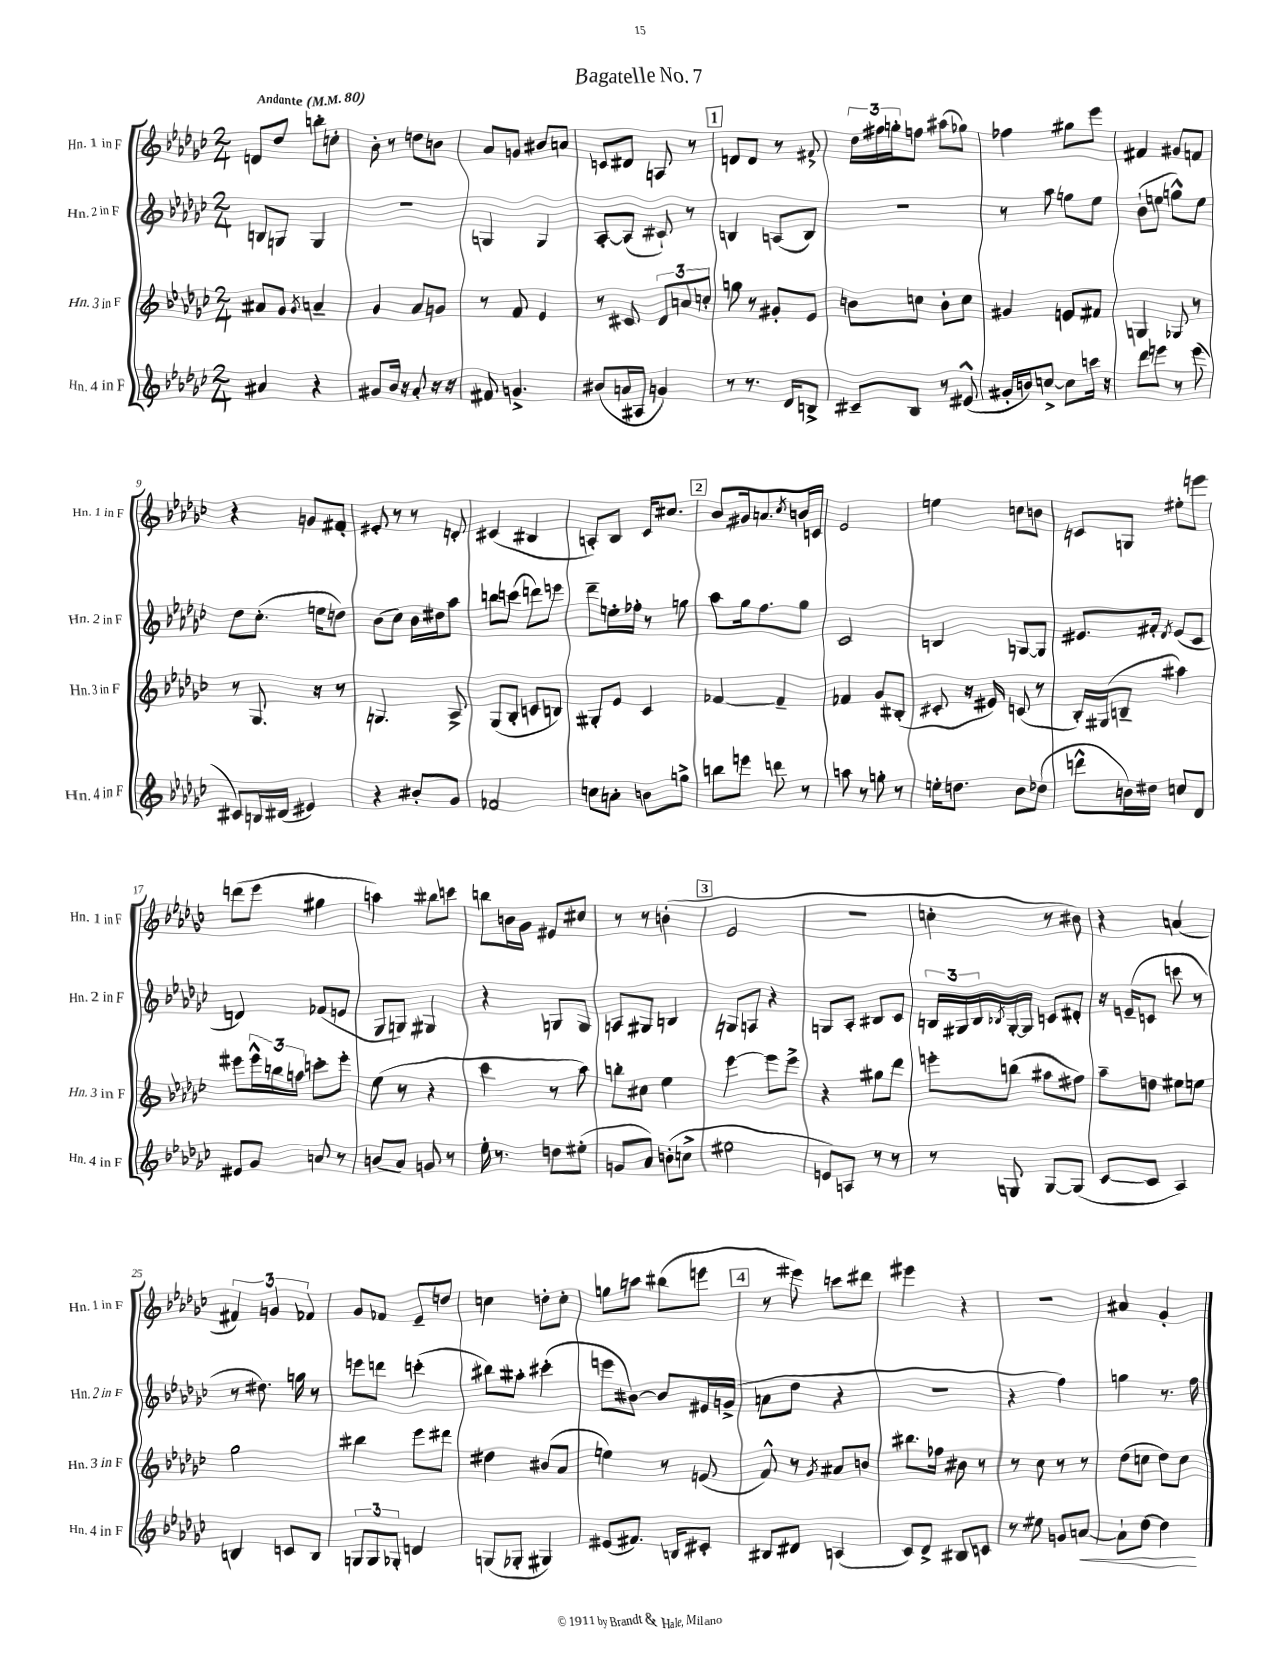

**kern	**kern	**kern	**kern
*staff4	*staff3	*staff2	*staff1
*clefG2	*clefG2	*clefG2	*clefG2
*k[b-e-a-d-g-c-]	*k[b-e-a-d-g-c-]	*k[b-e-a-d-g-c-]	*k[b-e-a-d-g-c-]
*M2/4	*M2/4	*M2/4	*M2/4
*MM80	*MM80	*MM80	*MM80
4a#	8a#	8B	8d
.	8g-	8G	8dd-
.	8qg-	.	.
4r	4a~	4G	8bb'
.	.	.	8cc'
=	=	=	=
8g#	4g-	2r	8b-'
16b-	.	.	8r
16r	.	.	.
8a-'	8a-	.	8dd
16r	8g	.	8b
16r	.	.	.
=	=	=	=
8f#	8r	4G	8a-
4.g^	8f	.	8g
.	4e-	4G	8b#
.	.	.	8a
=	=	=	=
(8b#	8r	[8A-'	8c
16a	8c#	(8A-]	8d#
16A#	.	.	.
4g)	12d-	8c#`)	8A
.	12a	.	.
.	.	8r	8r
.	12cc'	.	.
=	=	=	=
8r	8gg	4B	8d
8.r	8r	.	8d
.	8g#'	(8A	8r
16d-	.	.	.
8B^	8e-	8B)	8f#^
=	=	=	=
8c#~	8b	2r	24dd-
.	.	.	24ff#
.	.	.	24gg'
8B-	8cc	.	8ff
8r	8b'	.	(8aa#
(8e#^^	8cc	.	8gg-)
=	=	=	=
16g#'	4g#	8r	4ff-
16b)	.	.	.
[8cc^	.	8aa-	.
8cc]	8e	8gg	8gg#
16ccc	8f#	8ee-	8eee-
16r	.	.	.
=	=	=	=
8ddd-	4G	(8b-`	4f#
8eee	.	8ee	.
8r	8G-	8gg^^)	8g#
(8eee	8r	8ee	8f
=	=	=	=
8c#)	8r	8dd-	4r
16B	8.G-	(8.cc-'	.
(16d#	.	.	.
4e#)	.	.	8g
.	16r	16ee	.
.	8r	8dd)	8f#'
=	=	=	=
4r	4.G	(8b-	8e#'
.	.	8cc-)	8r
8b#'	.	16b-	8r
.	.	16dd#	.
8g-	8A-^	8aa-	8d'
=	=	=	=
2f-	(8G-	8bb	(4c#
.	8B-'	(8ccc	.
.	8c	8ddd)	4B#
.	8B)	8eee	.
=	=	=	=
8cc	8G#'	8ddd-~	8A')
8a'	8e-	16ee'	8B-
.	.	16ff-'	.
8b	4c-	8r	16c-
.	.	.	8.cc#
8gg^	.	8gg	.
=	=	=	=
8bb	[4f-	8aa-	8b-
8eee	.	16gg-	16g#
.	.	8.ff	8.a
8ddd	4f-~]	.	.
.	.	.	8qcc-
8r	.	8gg-	16b
.	.	.	16c
=	=	=	=
8aa	4f-	2c-	2e-
8r	.	.	.
8gg'	8g-	.	.
8r	(8B#'	.	.
=	=	=	=
16ee'	8c#'	4B	4ee
8.dd	.	.	.
.	16r	.	.
.	16e#)	.	.
8b-	(8c	[8G	8cc
(8dd-	8r	8G]	8b
=	=	=	=
8ddd^^	16B-')	8.e#	8c
.	(16G#	.	.
16b)	8B~	.	8G
16dd#	.	16f#'	.
.	.	8qd-	.
8cc	4aa#)	(8e#	8ee#'
8d-	.	8c-	8eee
=	=	=	=
8e#	8eee#	4d)	(8ddd
8g-	24eee#^^	.	8eee-
.	24bb	.	.
.	24aa	.	.
8a	8ccc'	(8f-	4gg#
8r	8eee#'	8e	.
=	=	=	=
(8b	(8ee-	8G-	4aa)
8a-)	8r	8G)	.
8g	4r	4G#	8bb#
8r	.	.	8ccc
=	=	=	=
16ee-'	4ccc-	4r	8bb
8.r	.	.	.
.	.	.	16b
.	.	.	16g-
8dd	8r	8G	8e#
(8ee#'	8aa-)	8G	8cc#
=	=	=	=
8g	8bb'	8A	8r
8a-)	8cc#	8G#	8r
(8b'	4ee-	4B	(4b'
8cc^	.	.	.
=	=	=	=
2ee#	[4eee-	8G	2e-
.	.	8A	.
.	8eee-]	4r	.
.	8eee-^	.	.
=	=	=	=
8e)	4r	8G	2r
8A	.	8A-'	.
8r	8gg#	8B#	.
8r	8ddd-	8c-	.
=	=	=	=
8r	8eee'	24B	4cc'
.	.	24G#	.
.	.	24B	.
.	.	8qB-	.
8G	(8bb	[16G#'	.
.	.	16G#]	.
[8G	8aa#	8c	8r
(8G]	8ff#)	8d#'	8b#)
=	=	=	=
[8c-	8aa-~	16r	4r
.	.	(16e~	.
8c-]	8dd	8c	.
4A-)	8ee#	8ccc	(4a
.	8ee	8r	.
=	=	=	=
4B	2gg-	8r	6f#)
.	.	8.dd#)	.
.	.	.	6g
8c	.	.	.
.	.	16gg	.
.	.	.	6f-
8B	.	8r	.
=	=	=	=
12G	4bb#	8eee	8g-
12G	.	.	.
.	.	8ddd	8f-
12G-'	.	.	.
4d	8eee-	(4ccc'	8e-~
.	8ddd#	.	8dd
=	=	=	=
(8G	4dd#	8bb#)	4cc
8G-'	.	8aa#'	.
4G#)	(8b#	(4ccc#'	8dd'
.	8a-	.	8cc'
=	=	=	=
(8e#	4ee)	8eee	8gg
8.f#)	.	[8b#)	8aa
.	8r	8b#]	(8bb#
16B	.	.	.
8c#'	(8e	16e#	8eee
.	.	(16g^	.
=	=	=	=
8B#	8f^^)	8a	8r
8d#	8r	8dd-	8eee#)
.	8qg-	.	.
(4A	8a#	4r	8ccc
.	8b	.	8ddd#
=	=	=	=
8c-)	8.bb#	2r	4eee#
8d-^	.	.	.
.	16ff-	.	.
8B#	8b#	.	4r
8c	8r	.	.
=	=	=	=
8r	8r	4r	2r
8ee#	8cc-	.	.
8g	8r	4ff)	.
[8a	8r	.	.
=	=	=	=
8a`]	(8dd-	4gg	4a#
[8dd-	8cc	.	.
4dd-]	8dd-)	8.r	4g-'
.	8cc	.	.
.	.	16ff	.
==	==	==	==
*-	*-	*-	*-
